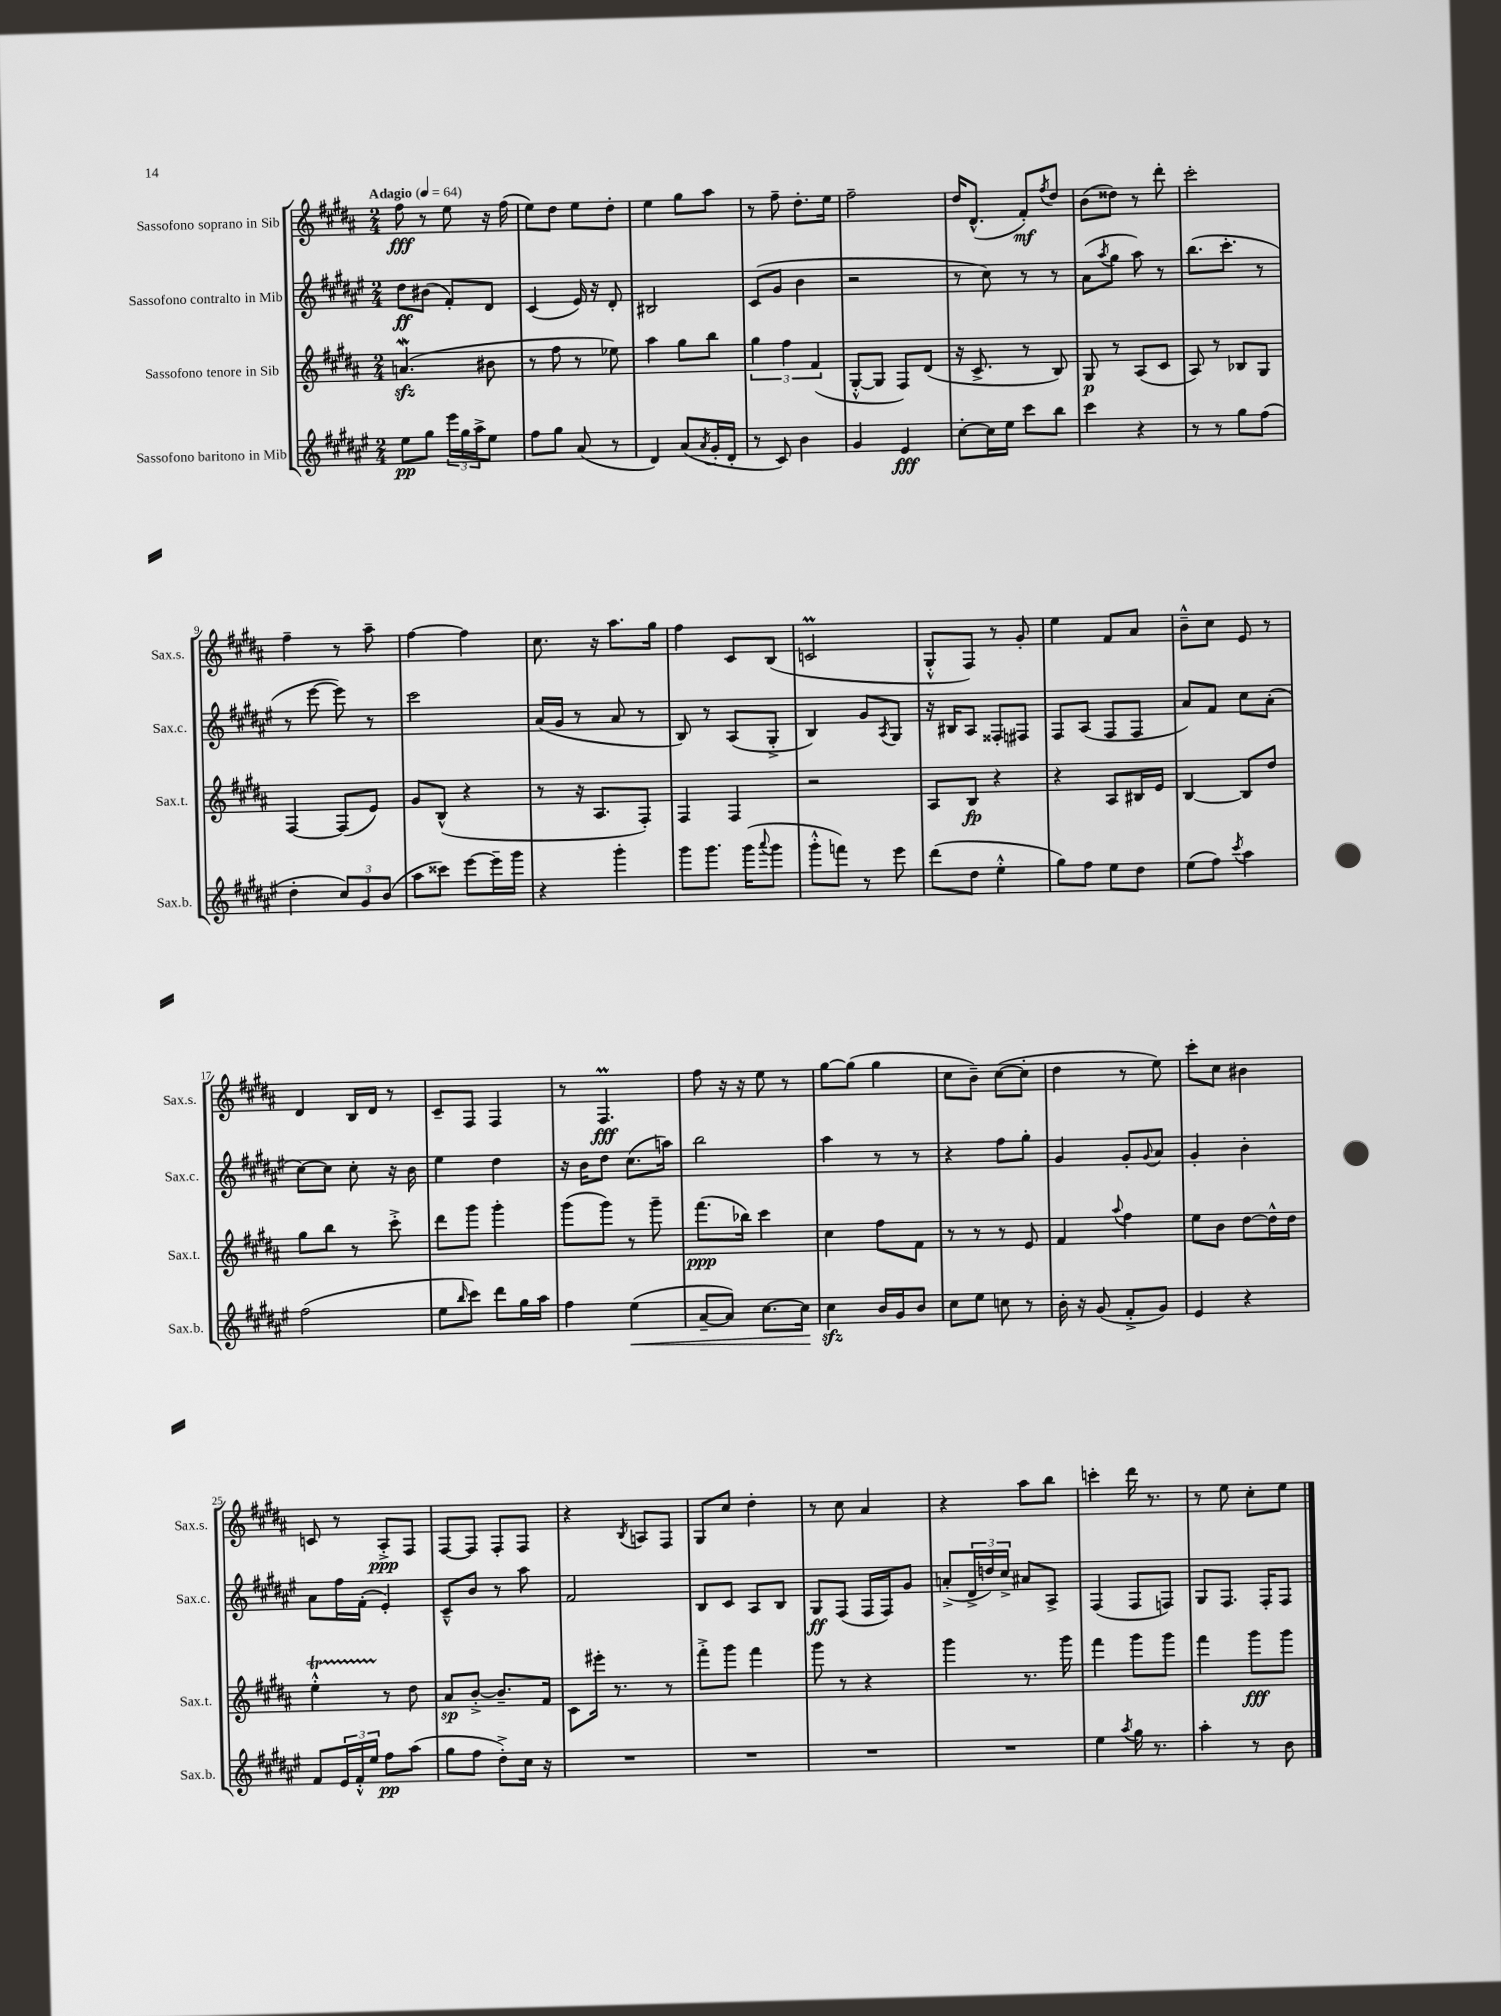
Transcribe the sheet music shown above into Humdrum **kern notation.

**kern	**kern	**kern	**kern
*staff4	*staff3	*staff2	*staff1
*clefG2	*clefG2	*clefG2	*clefG2
*k[f#c#g#d#a#e#]	*k[f#c#g#d#a#]	*k[f#c#g#d#a#e#]	*k[f#c#g#d#a#]
*M2/4	*M2/4	*M2/4	*M2/4
*MM64	*MM64	*MM64	*MM64
8ee#	(4.a	8dd#	8ff#
8gg#	.	(8b#	8r
24eee#	.	8f#')	8ee
24gg#	.	.	.
24aa#^	.	.	.
8ee#	8b#	8d#	16r
.	.	.	(16ff#
=	=	=	=
8ff#	8r	(4c#	8ee)
8gg#	8ff#	.	8dd#
(8a#	8r	16e#)	8ee
.	.	16r	.
8r	8ee-)	8d#'	8dd#'
=	=	=	=
4d#)	4aa#	2B#	4ee
(8a#	8gg#	.	8gg#
8qa#	.	.	.
16g#'	8bb	.	8aa#
16d#'	.	.	.
=	=	=	=
8r	6gg#	(8c#	8r
8c#)	.	8g#	8ff#~
.	6ff#	.	.
4b	.	4b	8.dd#'
.	(6f#	.	.
.	.	.	16ee
=	=	=	=
4g#	[8G#'^^	2r	2ff#~
.	8G#]	.	.
4e#	8F#)	.	.
.	(8d#	.	.
=	=	=	=
[8cc#'	16r	8r	16dd#
.	8.c#^	.	(8.d#^^
16cc#]	.	8cc#)	.
16ee#	.	.	.
8ccc#	8r	8r	8f#')
.	.	.	8qff#
8bb	8B)	8r	8dd#
=	=	=	=
4ccc#	8G#	(8a#	(8b
.	.	8qaa#	.
.	8r	8gg#	8dd##)
4r	(8A#	8aa#)	8r
.	8c#	8r	8ddd#'
=	=	=	=
8r	8A#)	(8.bb	2ccc#'
8r	8r	.	.
.	.	8.ccc#'	.
8gg#	8B-	.	.
(8ff#	8G#	8r	.
=	=	=	=
4dd#'	[4F#	8r	4ff#~
.	.	[8eee#	.
12cc#)	(8F#]	8eee#])	8r
12g#	.	.	.
.	8e)	8r	8aa#~
(12b	.	.	.
=	=	=	=
8aa#	8g#	2ccc#	[4ff#
8ccc##)	(8B^^	.	.
[8eee#	4r	.	4ff#]
16eee#~]	.	.	.
16ggg#	.	.	.
=	=	=	=
4r	8r	(16a#	8.cc#
.	.	16g#	.
.	16r	8r	.
.	8.A#	.	16r
4ggg#'	.	8a#	8.aa#
.	8F#')	8r	.
.	.	.	16gg#
=	=	=	=
8ggg#	4F#	8B)	4ff#
8.ggg#	.	8r	.
.	4F#	(8A#	8c#
(16ggg#	.	.	.
8qqaaa#	.	.	.
8ggg#	.	8G#'^	(8B
=	=	=	=
8ggg#'^^	2r	4B)	2c
8fff)	.	.	.
8r	.	8g#	.
.	.	8qA#	.
8eee#	.	8G#	.
=	=	=	=
(8ddd#	8A#	16r	8G#'^^
.	.	16B#	.
8dd#	8B	8A#	8F#)
4ee#'^^	4r	8F##'	8r
.	.	8F#	8g#'
=	=	=	=
8gg#)	4r	8F#	4ee
8ff#	.	(8A#	.
8ee#	8A#	8F#	8f#
8dd#	16B#	8F#	8a#
.	16e	.	.
=	=	=	=
(8ee#	[4B	8a#)	8b~^^
8ff#)	.	8f#	8cc#
8qccc#	.	.	.
4aa#	8B]	8cc#	8e
.	8dd#	(8a#'	8r
=	=	=	=
(2ff#	8gg#	[8cc#)	4d#
.	8bb	8cc#]	.
.	8r	8cc#'	16B
.	.	.	16d#
.	8ccc#'^	16r	8r
.	.	16b	.
=	=	=	=
8ee#	8ddd#	4ee#	8c#~
16qqbb	.	.	.
8ccc#)	8ggg#	.	8F#
8ddd#	4ggg#'	4dd#	4F#
16gg#	.	.	.
16aa#	.	.	.
=	=	=	=
4ff#	(8ggg#	16r	8r
.	.	16b	.
.	8ggg#)	8dd#	4.F#
(4ee#	8r	(8.cc#	.
.	8ggg#~	.	.
.	.	16aa)	.
=	=	=	=
[8a#~	(8.fff#	2bb	8ff#
8a#])	.	.	16r
.	16bb-)	.	16r
[8.cc#	4ccc#	.	8ee
.	.	.	8r
16cc#]	.	.	.
=	=	=	=
4cc#	4cc#	4aa#	[8gg#
.	.	.	(8gg#]
16b	8ff#	8r	4gg#
16g#	.	.	.
8b	8f#	8r	.
=	=	=	=
8cc#	8r	4r	8cc#
8ee#	8r	.	8b~)
8cc	8r	8ff#	([8cc#
8r	8e	8gg#'	8cc#']
=	=	=	=
16b'	4f#	4g#	4dd#
16r	.	.	.
(8g#	.	.	.
.	8qqaa#	.	.
8f#'^	4ff#	8g#'	8r
.	.	8qqg#	.
8g#)	.	8a#	8ee)
=	=	=	=
4e#	8ee	4g#'	8ccc#'
.	8b	.	8cc#
4r	[8dd#	4b'	4b#
.	16dd#^^]	.	.
.	16dd#	.	.
=	=	=	=
8f#	4ee'^^	8a#	8c
24e#	.	16ff#	8r
24f#'^^	.	.	.
.	.	(16f#'	.
24ee#	.	.	.
8ff#	8r	4e#')	8A#'^
(8aa#	8dd#	.	8F#
=	=	=	=
8gg#	8a#	8c#~^^	[8F#
8ff#	[8b'^	8b	8F#]
8dd#'^)	8.b~]	8r	8F#'
16cc#	.	8aa#	8F#
16r	16f#	.	.
=	=	=	=
2r	8c#	2f#	4r
.	16eee#'	.	.
.	8.r	.	.
.	.	.	8qB
.	.	.	8A
.	8r	.	8F#
=	=	=	=
2r	8fff#'^	8B	8G#
.	8ggg#	8c#	8cc#
.	4fff#	8A#	4dd#'
.	.	8B	.
=	=	=	=
2r	8ggg#	8G#	8r
.	8r	(8F#	8cc#
.	4r	16F#	4a#
.	.	16F#)	.
.	.	8g#	.
=	=	=	=
2r	4ggg#	(8a'^	4r
.	.	24d#^	.
.	.	24dd)	.
.	.	24cc#^	.
.	8.r	8a#	8aa#
.	.	8A#^	8bb
.	16ggg#	.	.
=	=	=	=
4ee#	4fff#	(4F#	4ccc'
8qaa#	.	.	.
16gg#	8ggg#	8F#	16ddd#
8.r	.	.	8.r
.	8ggg#	8F)	.
=	=	=	=
4aa#'	4fff#	8G#	8r
.	.	8.F#	8ee
8r	8ggg#	.	8cc#'
.	.	16F#'	.
8b	8ggg#	8F#	8ee
==	==	==	==
*-	*-	*-	*-
